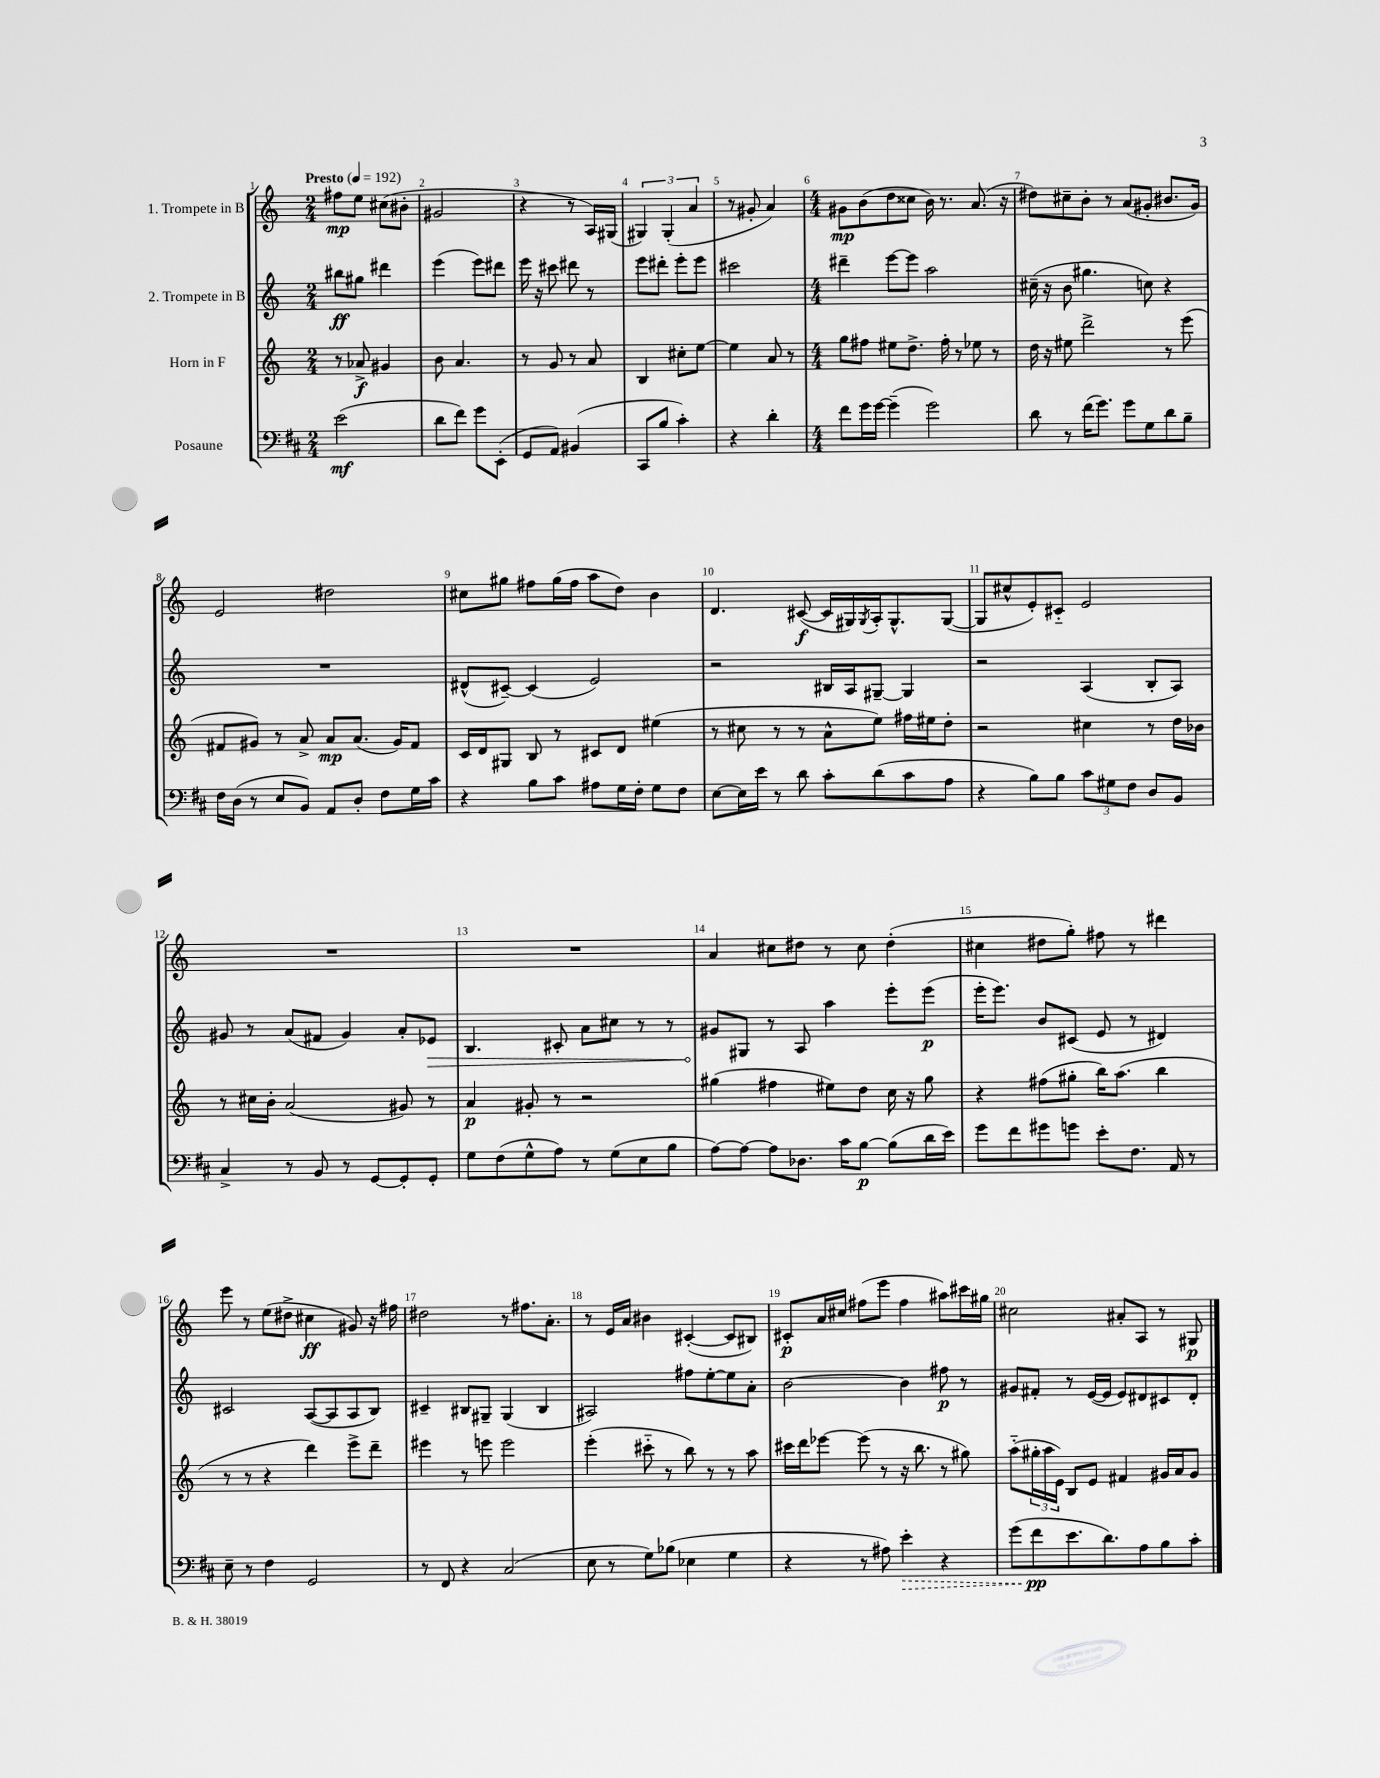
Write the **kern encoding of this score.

**kern	**kern	**kern	**kern
*staff4	*staff3	*staff2	*staff1
*clefF4	*clefG2	*clefG2	*clefG2
*k[f#c#]	*k[]	*k[]	*k[]
*M2/4	*M2/4	*M2/4	*M2/4
*MM192	*MM192	*MM192	*MM192
(2e	8r	8bb#	8ff#
.	8a-^	8gg#	8ee
.	4g#	4ddd#	(8cc#
.	.	.	8b#'
=	=	=	=
8d	8b	(4eee	2g#
8f#)	4.a	.	.
8g	.	8eee)	.
(8EE'	.	8ddd#	.
=	=	=	=
8GG	8r	16eee	4r
.	.	16r	.
8AA)	8g	8ccc#	.
(4BB#	8r	8ddd#	8r
.	8a	8r	16A)
.	.	.	(16G#
=	=	=	=
8CC#	4B	8eee	6G#)
8B	.	8ddd#'	.
.	.	.	(6G#'
4c#')	8cc#'	8eee'	.
.	.	.	6a
.	[8ee	8eee	.
=	=	=	=
4r	4ee]	2ccc#	8r
.	.	.	8g#'
4d'	8a	.	4a)
.	8r	.	.
=	=	=	=
*M4/4	*M4/4	*M4/4	*M4/4
8f#	8gg	4ddd#~	8g#
16g	8ff#	.	(8b
[16g	.	.	.
(4g~]	8ee#	[8eee	8dd
.	8.dd^	8eee]	8cc##
2g)	.	2aa	16b)
.	16ff#'	.	8.r
.	8r	.	.
.	8ee-	.	(8.a
.	8r	.	.
.	.	.	16r
=	=	=	=
8d	16dd	(16cc#~	8dd#)
.	16r	16r	.
8r	8ee#	8b	8cc#~
(16f#	2ddd^	4.gg#	8b'
8.g)	.	.	.
.	.	.	8r
8g	.	.	(8a
8G	.	8cc)	8g#'
8d	8r	4r	8.b#
8B~	(8eee	.	.
.	.	.	16g#)
=	=	=	=
16F#	8f#	1r	2e
(16D	.	.	.
8r	8g#)	.	.
8E	8r	.	.
8BB)	8a^	.	.
8AA	8a	.	2dd#
8D'	(8.a	.	.
8F#	.	.	.
.	16g#)	.	.
16G	8f#	.	.
16c#	.	.	.
=	=	=	=
4r	16c	(8d#^^	8cc#
.	16d	.	.
.	8G#	[8c#~)	8gg#
8B	8B	(4c#]	8ff#
8c#	8r	.	(16gg#
.	.	.	16ff#
8A#	8c#	2e)	8aa
16G	8d	.	8dd)
16F#'	.	.	.
8G	(4ee#	.	4b
8F#	.	.	.
=	=	=	=
[8E	8r	2r	4.d
16E]	8cc#	.	.
16e	.	.	.
8r	8r	.	.
8d	8r	.	([8c#
8c#'	8a^^	16B#	16c#]
.	.	16A	16G#)
.	.	.	8qG#
(8d	8ee)	[8G#~	16A'
.	.	.	8.G#^^
8c#	16ff#	4G#]	.
.	16ee#	.	.
8A	8dd'	.	([8G#
=	=	=	=
4r	2r	2r	8G#]
.	.	.	8cc#^^
8B)	.	.	8e')
8B	.	.	8c#'~
12c#	4cc#	(4A	2e
12G#	.	.	.
12F#	.	.	.
8D	8r	8B'	.
8BB	16dd	8A)	.
.	16b-	.	.
=	=	=	=
4C#^	8r	8g#	1r
.	16cc#	8r	.
.	16b'	.	.
8r	(2a	(8a	.
8BB	.	8f#	.
8r	.	4g#)	.
[8GG	.	.	.
8GG']	8g#)	8a'	.
8GG'	8r	8e-	.
=	=	=	=
8G	4a	4.B	1r
(8F#	.	.	.
8G^^	8g#'	.	.
8A)	8r	8c#'	.
8r	2r	8a	.
(8G	.	8cc#	.
8E	.	8r	.
8B	.	8r	.
=	=	=	=
[8A)	(4gg#	8g#	4a
8A_	.	8G#	.
8A]	4ff#	8r	8cc#
8.D-	.	8A	8dd#
.	8ee#)	4aa	8r
16c#	.	.	.
[8B	8dd	.	8cc#
(8B]	16cc	8eee'	(4dd#'
.	16r	.	.
16d	8gg#	(8eee	.
16e)	.	.	.
=	=	=	=
8g	4r	16eee'	4cc#
.	.	8.eee)	.
8f#	.	.	.
8g#	(8ff#	8b	8dd#
8g	8gg#'	(8c#	8gg')
8e'	16bb)	8e	8ff#
.	(8.aa	.	.
8.F#	.	8r	8r
.	4bb	4d#)	4ddd#
16AA	.	.	.
8r	.	.	.
=	=	=	=
8E~	8r	2c#	8eee
8r	8r	.	8r
4F#	4r	.	(8ee
.	.	.	8dd#^
2GG	4ddd)	([8A	4cc#
.	.	8A]	.
.	8eee^	8A	8g#)
.	8ddd~	8B)	16r
.	.	.	16ff#
=	=	=	=
8r	4eee#	4c#~	2dd#
8FF#	.	.	.
4r	8r	8B#	.
.	8eee	8G#~	.
(2C#	2eee	(4G#	8r
.	.	.	8.ff#
.	.	4B#	.
.	.	.	8.a'
=	=	=	=
8E	(4eee'	2A#)	8r
8r	.	.	16e
.	.	.	16a
8G)	8ccc#'~	.	4b#
(8B-	8r	.	.
4E-	8bb)	8ff#	([4c#'
.	8r	[8ee'	.
4G	8r	8ee]	8c#]
.	8aa	8a'	8B#)
=	=	=	=
4r	16ccc#	[2b	8c#'
.	16ddd	.	.
.	[8eee-	.	16a
.	.	.	16cc#
8r	(8eee-]	.	(8ff#
8A#)	8r	.	8eee
4e'	16r	4b]	4ff#
.	8.bb	.	.
4r	8r	8ff#	8aa#)
.	8gg#)	8r	16ccc#
.	.	.	16gg#
=	=	=	=
(8g	(8aa'~	8g#	2cc#
8f#	24gg#'	8f#'	.
.	24aa	.	.
.	24e)	.	.
8.e	8B	8r	.
.	8e	([16e	.
8.d)	.	16e]	.
.	4f#	8e)	8a#'
8A	.	8d#	8A
8B	16g#	8c#	8r
.	16a	.	.
8c#'	8g#	8d#'	8G#
==	==	==	==
*-	*-	*-	*-
